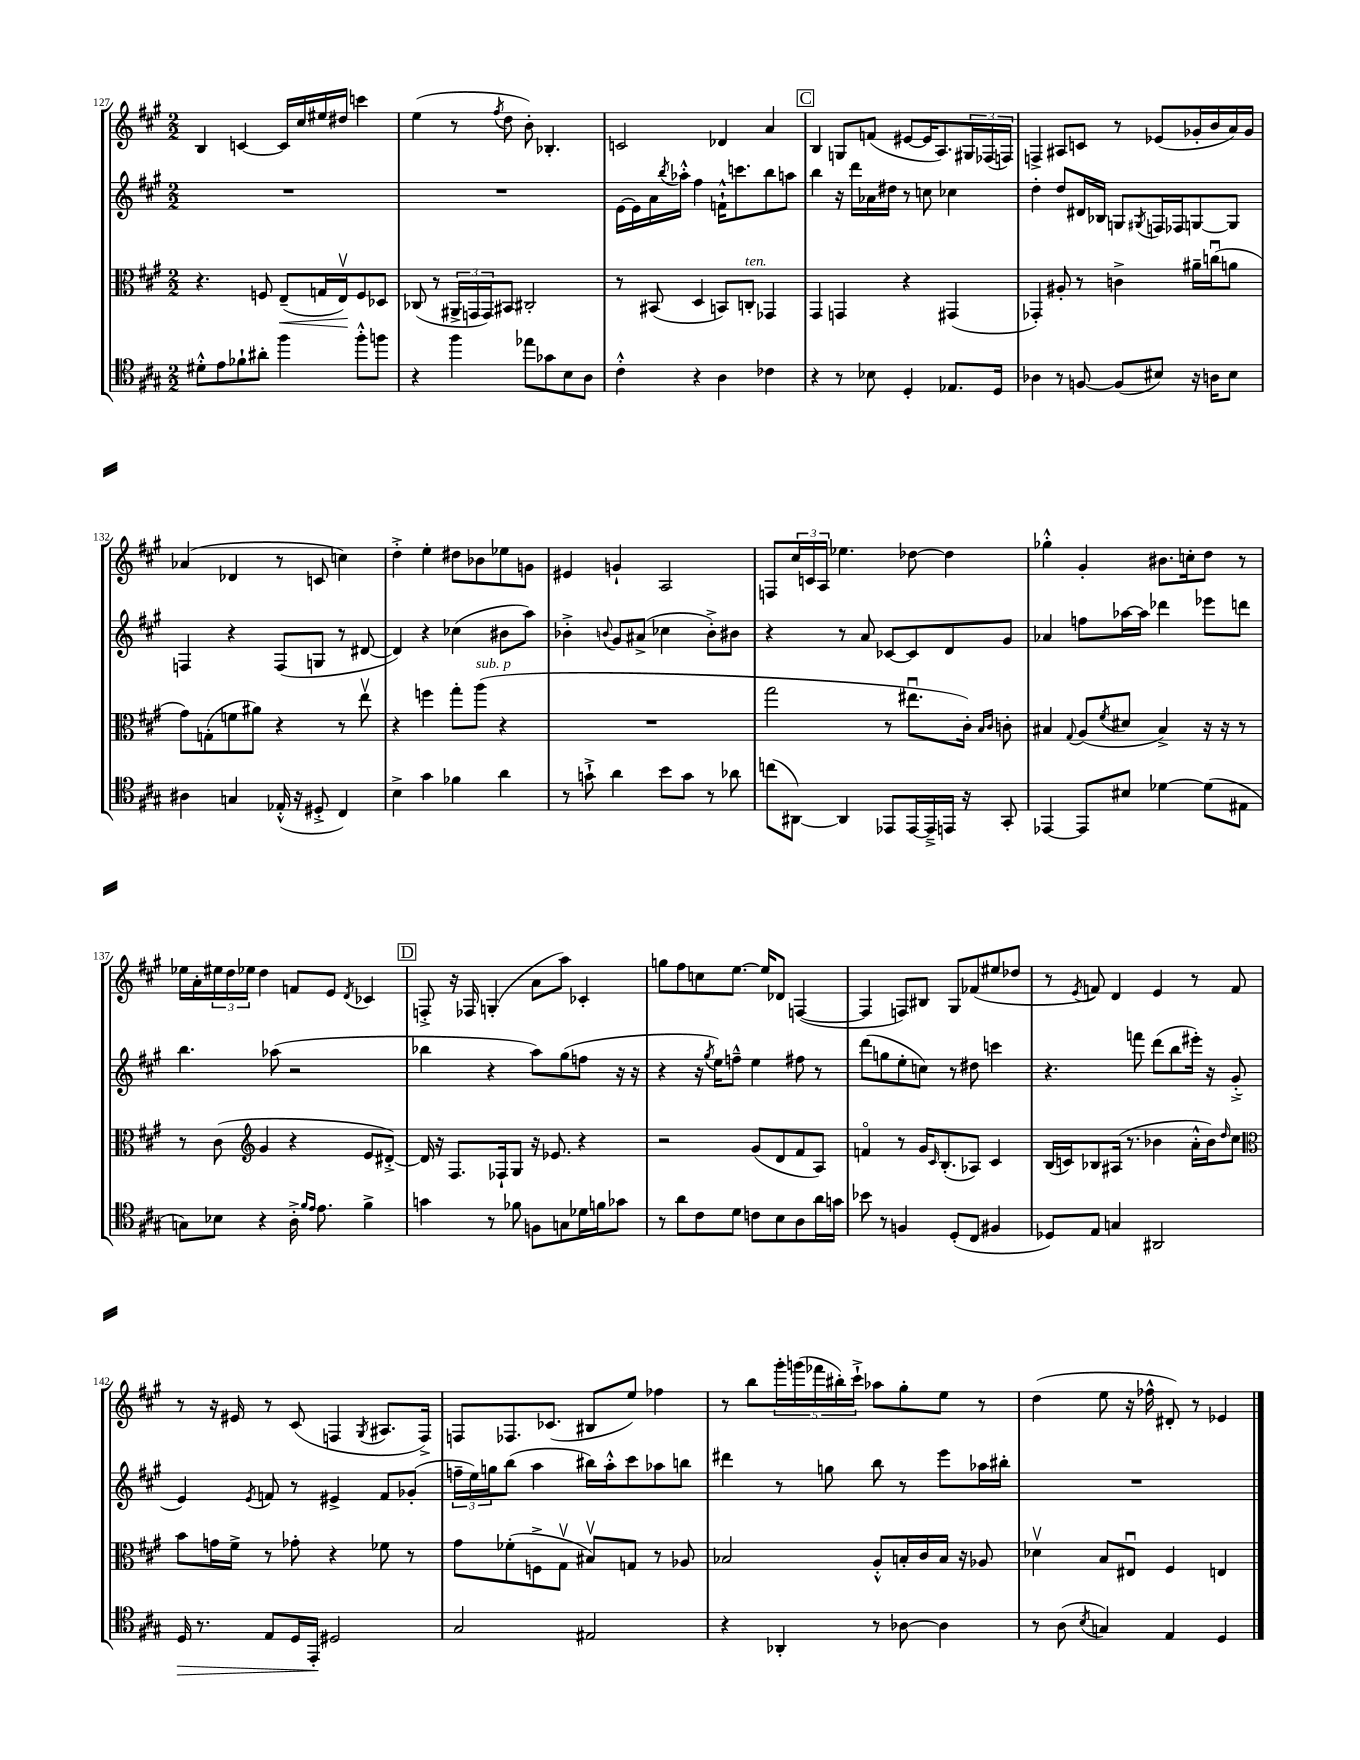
<<
\new StaffGroup <<
\new Staff = "s0" {
    \clef treble \key a \major \numericTimeSignature \time 2/2
    b4 c'4~ c'16 cis''16 eis''16 dis''16 c'''4 |
    e''4( r8 \acciaccatura { fis''8 } d''8 b'8-.) bes4.-. |
    c'2 des'4 a'4 |
    \mark \markup { \box "C" } b4 g8 f'8( eis'8~ eis'16 a8.) \tuplet 3/2 { gis16 fes16( f16) } |
    f4-> ais8 c'8 r8 ees'8( ges'16-. b'16 a'16) ges'16 |
    aes'4( des'4 r8 c'8 c''4) |
    d''4-.-> e''4-. dis''8 bes'8 ees''8 g'8 |
    eis'4 g'4-! a2 |
    f8 \tuplet 3/2 { cis''16 c'16 a16 } ees''4. des''8~ des''4 |
    ges''4-.-^ gis'4-. bis'8. c''16-. d''8 r8 |
    ees''16 a'16-. \tuplet 3/2 { eis''16 d''16 ees''16 } d''4 f'8 e'8 \acciaccatura { d'8 } ces'4 |
    \mark \markup { \box "D" } f8-.-> r16 fes16 g4-.( a'8 a''8) ces'4-. |
    g''8 fis''8 c''8 e''8.~ e''16 des'8 f4~( |
    f4 f8) bis8 gis8 fes'8( eis''8 des''8 |
    r8 \acciaccatura { e'8 } f'8) d'4 e'4 r8 f'8 |
    r8 r16 eis'16 r8 cis'8( f4 \acciaccatura { gis8 } ais8. f16->) |
    f8 fes8. ces'8.( bis8 e''8) fes''4 |
    r8 b''8 \tuplet 5/4 { gis'''16-. g'''16( fes'''16 bis''16-.) cis'''16-!-> } aes''8 gis''8-. e''8 r8 |
    d''4( e''8 r16 fes''16-^ dis'8-.) r8 ees'4 \bar "|." |
}
\new Staff = "s1" {
    \clef treble \key a \major \numericTimeSignature \time 2/2
    R1 |
    R1 |
    e'16~ e'16 a'16 \acciaccatura { b''8 } aes''16-.-^ fis''4 f'16-!-^ c'''8. b''8 a''8 |
    \mark \markup { \box "C" } b''4 r16 d'''16 aes'16 dis''16 r8 c''8 ces''4 |
    d''4-. d''8 dis'16 bes16 g8 \acciaccatura { gis8 } f16 fes16 g8~ g8 |
    f4 r4 f8( g8 r8 dis'8~ |
    dis'4) r4 ces''4( bis'8 a''8) |
    bes'4-.-> \appoggiatura { b'8 } gis'8 ais'8->( ces''4 b'8-.->) bis'8 |
    r4 r8 a'8 ces'8~ ces'8 d'8 gis'8 |
    aes'4 f''8 aes''16~ aes''16 des'''4 ees'''8 d'''8 |
    b''4. aes''8( r2 |
    \mark \markup { \box "D" } bes''4 r4 a''8) gis''8( f''8 r16 r16 |
    r4 r16 \acciaccatura { gis''8 } e''16) f''8---^ e''4 fis''8 r8 |
    d'''8( g''8 e''8-. c''8) r8 dis''8 c'''4 |
    r4. f'''8 d'''8( b''8 eis'''16-.) r16 gis'8-.->( |
    e'4) \acciaccatura { e'8 } f'8 r8 eis'4-> f'8 ges'8-.( |
    \tuplet 3/2 { f''16-- e''16) g''16 } b''8( a''4 bis''16) a''16-.-^ cis'''8 aes''8 b''8 |
    dis'''4 r8 g''8 b''8 r8 e'''8 aes''16 bis''16-. |
    R1 \bar "|." |
}
\new Staff = "s2" {
    \clef alto \key a \major \numericTimeSignature \time 2/2
    r4. f8 e8--\<( g16 e16\upbow\!) f8 des8 |
    ces8( r8 \tuplet 3/2 { ais,16-> g,16 g,16) } bis,8 cis2-. |
    r8 bis,8( d4 b,8) c8-.^\markup { \italic "ten." } ges,4 |
    \mark \markup { \box "C" } gis,4 g,4 r4 gis,4( |
    ges,4-.) ais8-. r8 c'4-> ais'16-- c''16\downbow( a'8 |
    gis'8) g8-.( f'8 ais'8) r4 r8 e''8\upbow |
    r4 f''4 gis''8-. a''8^\markup { \italic "sub. p" }( r4 |
    R1 |
    gis''2 r8 eis''8.\downbow cis'16-.) \grace { b16 cis'16 } c'8-. |
    bis4 \appoggiatura { gis8 } a8( \acciaccatura { fis'8 } dis'8 bis4->) r16 r16 r8 |
    r8 cis'8( \clef treble gis'4 r4 e'8 dis'8~-.->) |
    \mark \markup { \box "D" } dis'16 r16 fis8. fes16-! gis8 r16 ees'8. r4 |
    r2 gis'8( d'8 fis'8 a8) |
    f'4\flageolet r8 gis'16 \grace { cis'16 } b8.-.( aes8) cis'4 |
    b16( c'16) bes8 ais16( r8. bes'4 a'16-.-^ bes'16) \grace { d''16 } cis''8 |
    \clef alto b'8 g'16 fis'16-> r8 ges'8-. r4 fes'8 r8 |
    gis'8 fes'8-.( f8-> gis8\upbow bis8\upbow) g8 r8 aes8 |
    bes2 a8-.-^ b16-. cis'16 b16 r16 aes8 |
    des'4\upbow b8 eis8\downbow fis4 e4 \bar "|." |
}
\new Staff = "s3" {
    \clef tenor \key a \major \numericTimeSignature \time 2/2
    dis'8-.-^ e'8 fes'8-! ais'8-. fis''4 fis''8-.-^ f''8 |
    r4 fis''4 ees''8 ges'8 b8 a8 |
    cis'4-.-^ r4 a4 ces'4 |
    \mark \markup { \box "C" } r4 r8 bes8 d4-. ees8. d16 |
    aes4 r8 f8~ f8( bis8) r16 a16 bis8 |
    ais4 g4 ees16-.-^( r16 dis8-.-> cis4) |
    b4-> gis'4 fes'4 a'4 |
    r8 g'8-!-> a'4 b'8 g'8 r8 aes'8 |
    c''8( ais,8~) ais,4 ees,8 ees,16~ ees,16---> e,16 r16 gis,8-. |
    ees,4~ ees,8 bis8 des'4~ des'8( eis8 |
    g8) bes8 r4 a16-.-> \grace { fis'16 e'16 } e'8. fis'4-> |
    \mark \markup { \box "D" } g'4 r8 fes'8 f8 g8 des'16 f'16 ges'8 |
    r8 a'8 cis'8 d'8 c'8 b8 a8 a'16 g'16 |
    bes'8 r8 f4 d8-.( cis8 fis4 |
    des8) e8 g4 ais,2 |
    d16\> r8. e8 d16 e,16-.\! dis2 |
    gis2 eis2 |
    r4 aes,4-. r8 aes8~ aes4 |
    r8 a8( \acciaccatura { b8 } g4) e4 d4 \bar "|." |
}
>>
>>
\layout { \context { \Score currentBarNumber = #127 } }
